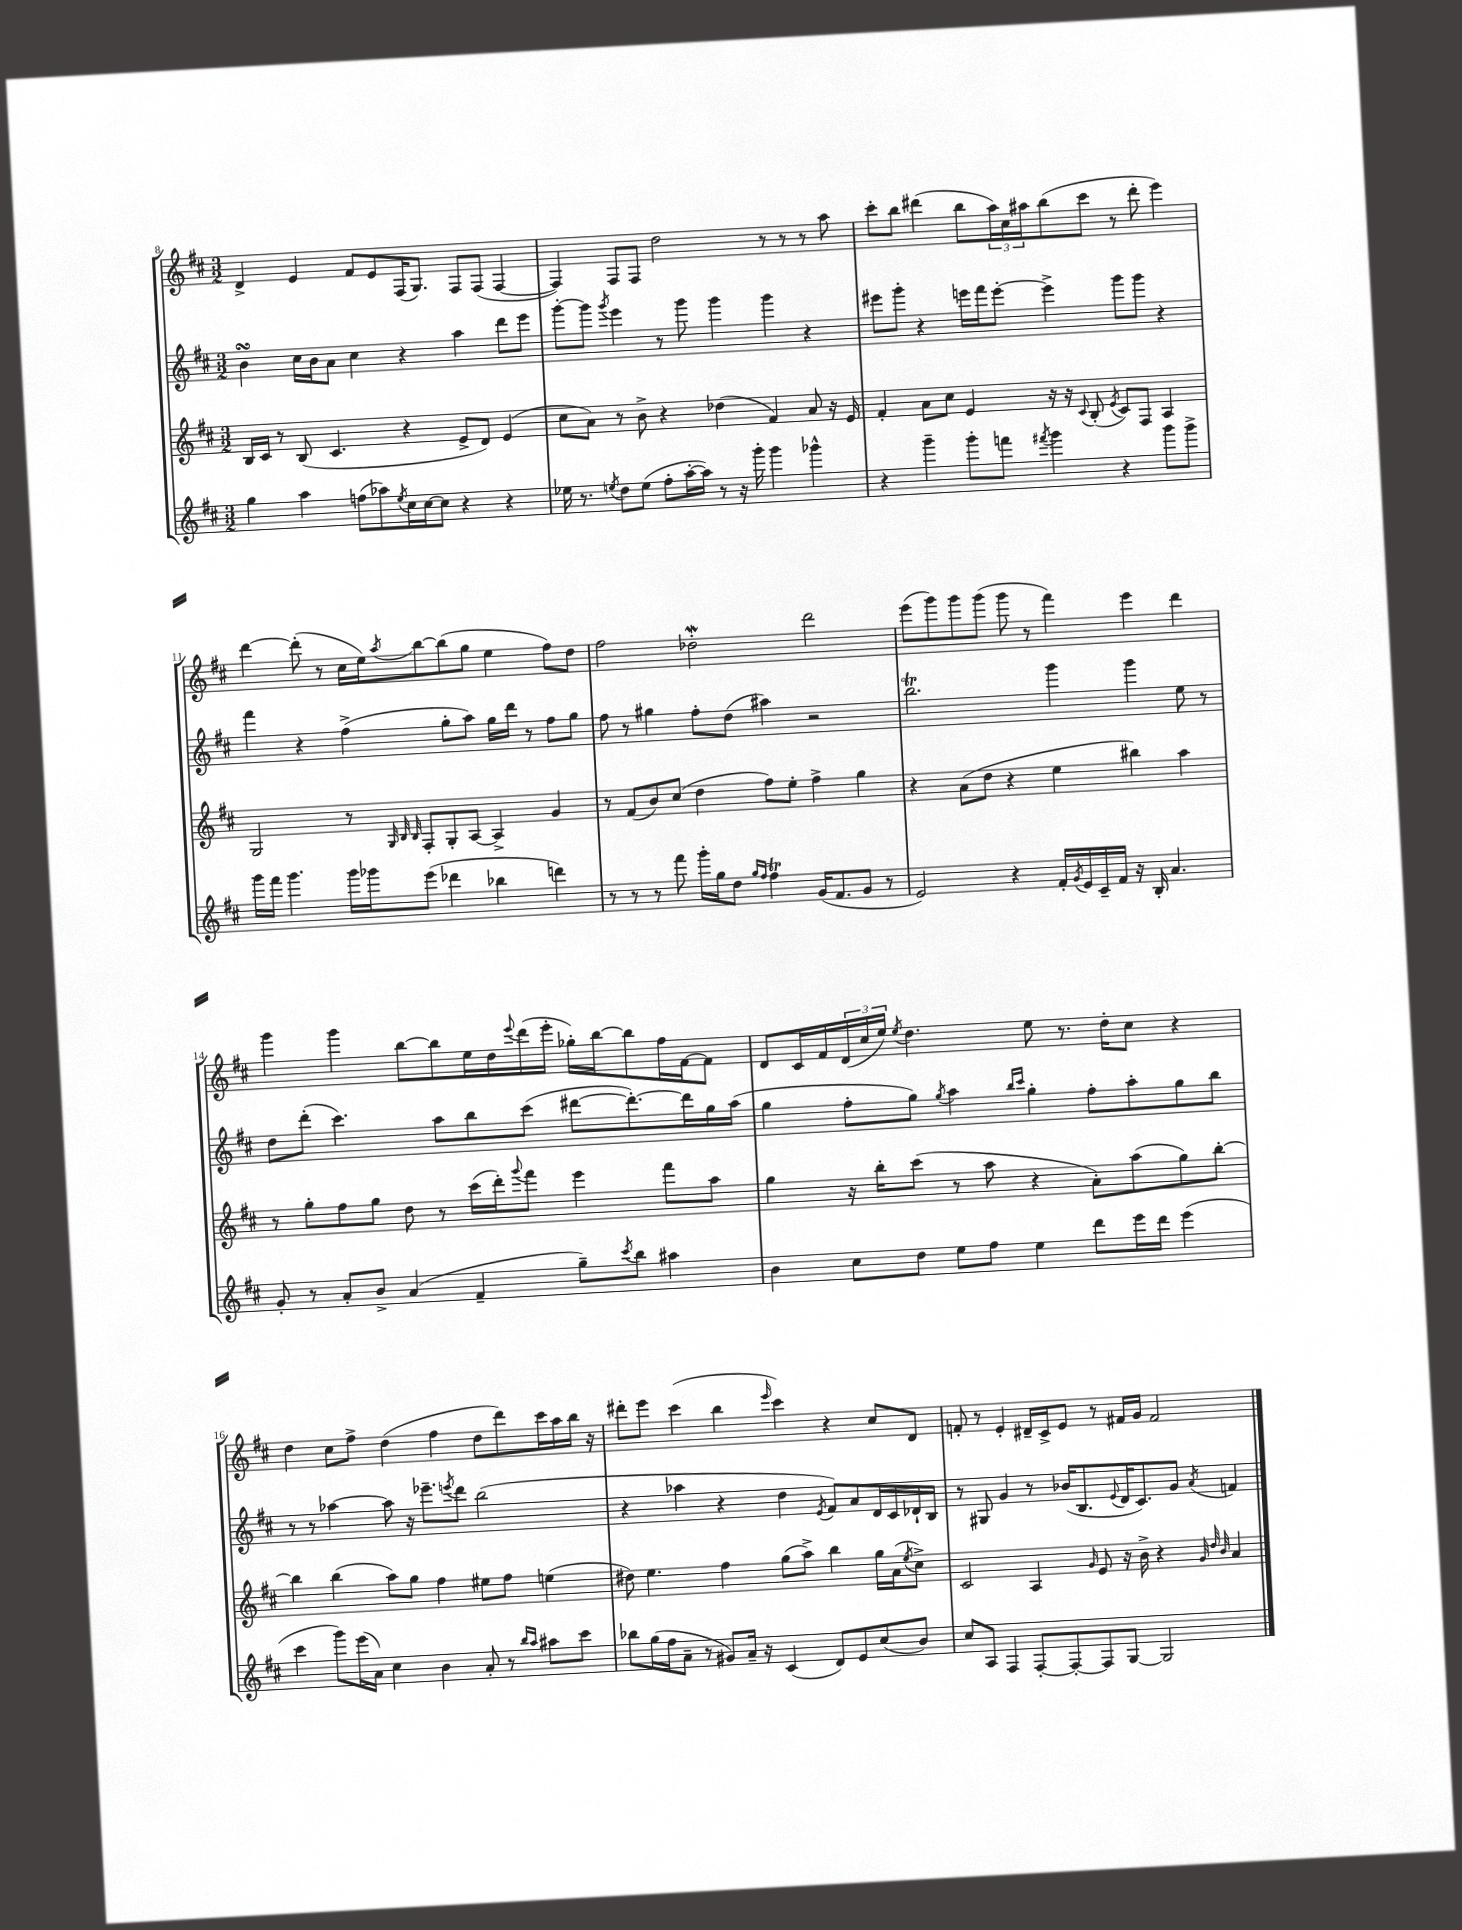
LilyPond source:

<<
\new StaffGroup <<
\new Staff = "s0" {
    \clef treble \key d \major \numericTimeSignature \time 3/2
    d'4-> e'4 fis'8 e'8 fis16( g8.) fis8 fis8( fis4~ |
    fis4) fis8 fis8 d''2 r8 r8 r8 a''8 |
    cis'''8-. b''8 dis'''4( b''8 \tuplet 3/2 { a''16) cis''16 ais''16 } b''8( cis'''8 r8 dis'''8-. e'''4) |
    d'''4~ d'''8-.( r8 cis''16 e''16) \acciaccatura { a''8 } b''8~ b''8( g''8 e''4 fis''8) d''8 |
    fis''2 des''2-.\mordent d'''2 |
    e'''8( g'''8) g'''8 g'''8( g'''8 r8 fis'''4) e'''4 d'''4 |
    g'''4 g'''4 b''8~ b''8 e''16 d''16 \appoggiatura { e'''8 } d'''16( e'''16-. ges''16-.) b''16~ b''8 fis''16 fis'16~ fis'8 |
    d'8 cis'16 fis'16 \tuplet 3/2 { d'16( cis''16 e''16) } \acciaccatura { e''8 } d''4. e''8 r8. d''16-. cis''8 r4 |
    d''4 cis''8 fis''8-> d''4( fis''4 d''8 d'''8) cis'''16 a''16 b''16 r16 |
    dis'''8-. e'''8 cis'''4( b''4 \grace { e'''16 } cis'''4) r4 cis''8 d'8 |
    f'8-. r8 e'4-. dis'16-- cis'16-> e'8 r8 fis'16 g'16 fis'2 \bar "|." |
}
\new Staff = "s1" {
    \clef treble \key d \major \numericTimeSignature \time 3/2
    b'4\turn cis''16 b'16 a'8 cis''4 r4 a''4 d'''8 e'''8 |
    g'''8~-. g'''8 \acciaccatura { g'''8 } e'''4 r8 g'''8 g'''4 g'''4 r4 |
    eis'''8 g'''8-. r4 e'''16 fis'''16 e'''8~-. e'''4-> g'''8 g'''8 r4 |
    fis'''4 r4 fis''4->( g''8-. a''8) g''16 d'''16 r8 fis''8 g''8 |
    fis''8 r8 gis''4 fis''8-. d''8( ais''4) r2 |
    b''2.\trill g'''4 g'''4 e''8 r8 |
    d''8 d'''8-.( cis'''4.) a''8 b''8 cis'''8( dis'''8~ dis'''8.~-.) dis'''16 g''16 a''16( |
    g''4 fis''8-. g''8) \acciaccatura { g''8 } a''4 \grace { b''16 cis'''16 } g''4-. fis''8-. a''8-. g''8 b''8 |
    r8 r8 aes''4~ aes''8 r16 ees'''8.-- \acciaccatura { e'''8 } d'''8 b''2( |
    r4 aes''4 r4 d''4 \acciaccatura { e'8 } fis'8) a'8 d'16 cis'16 des'16-! b16 |
    r8 gis8 g'4 r8 bes'16( b8. \appoggiatura { e'8 } d'16 cis'8.) g'8 \acciaccatura { a'8 } f'4 \bar "|." |
}
\new Staff = "s2" {
    \clef treble \key d \major \numericTimeSignature \time 3/2
    b16 cis'16 r8 b8( cis'4. r4 e'8-> d'8) e'4( |
    cis''8 a'8) r8 b'8-> r4 des''4( fis'4) a'8 r16 e'16 |
    fis'4-. a'8 cis''8 e'4 r16 r16 \appoggiatura { cis'8 } b8-.( \acciaccatura { e'8 } cis'8) fis8 a4 |
    g2 r8 \grace { g32 b32 b32 } fis8-. g8-. a8~ a4-> g'4 |
    r8 fis'8( b'8) cis''8( d''4 fis''8) e''8-. fis''4-> g''4 |
    r4 a'8( d''8 r4 e''4 bis''4) a''4 |
    r8 g''8-. fis''8 g''8 d''8 r8 cis'''16( d'''16-.) \appoggiatura { g'''8 } fis'''8 e'''4 fis'''8 a''8 |
    g''4 r16 b''16-. cis'''8( r8 a''8 r4 a'8-.) a''8( g''8) b''8~-. |
    b''4 b''4( a''8) g''8 fis''4 eis''8 fis''8 e''4( |
    dis''8) e''4. fis''4 g''8( a''8->) b''4 g''16 a'16( \acciaccatura { e''8 } cis''8->) |
    cis'2 a4 \grace { g'16 } e'8 r16 b'16-> r4 \grace { g'32 d''32 b'32 } a'4 \bar "|." |
}
\new Staff = "s3" {
    \clef treble \key d \major \numericTimeSignature \time 3/2
    g''4 a''4 f''8( aes''8) \acciaccatura { e''8 } cis''16 cis''16~ cis''8 r4 r4 |
    ees''16 r8. \acciaccatura { e''8 } d''8 e''8( fis''8-. a''16~-. a''16) r8 r16 g'''16-. g'''4 ges'''4-^ |
    r4 g'''4-- g'''8-. f'''8 \acciaccatura { fis'''8 } g'''4 r4 g'''8 g'''8-> |
    g'''16 fis'''16 g'''4. g'''16 ges'''16 e'''8( des'''4 bes''4 d'''4) |
    r8 r8 r8 fis'''8 g'''16-. g''16 d''8 \grace { g''16 fis''16 } fis''4\trill g'16( fis'8. g'8 r8 |
    e'2) r4 fis'16-. \acciaccatura { g'8 } e'16 cis'16-- fis'16 r16 b16-. a'4. |
    g'8-. r8 a'8-. b'8-> a'4( fis'4-- g''8--) \acciaccatura { cis'''8 } b''8 ais''4 |
    b'4 cis''8 d''8 e''8 fis''8 e''4 d'''8 e'''16 d'''16 e'''4( |
    cis'''4 g'''8) e'''16( a'16) cis''4 b'4 a'8-. r8 \grace { b''16 a''16 } ais''8 cis'''8 |
    bes''8 g''16( fis''16 a'8-- r8 gis'8) a'16-- r16 cis'4( d'8) e'8 cis''8( b'8) |
    cis''8 a8 fis4 fis8~-. fis8~-. fis8 g8~ g2 \bar "|." |
}
>>
>>
\layout { \context { \Score currentBarNumber = #8 } }
